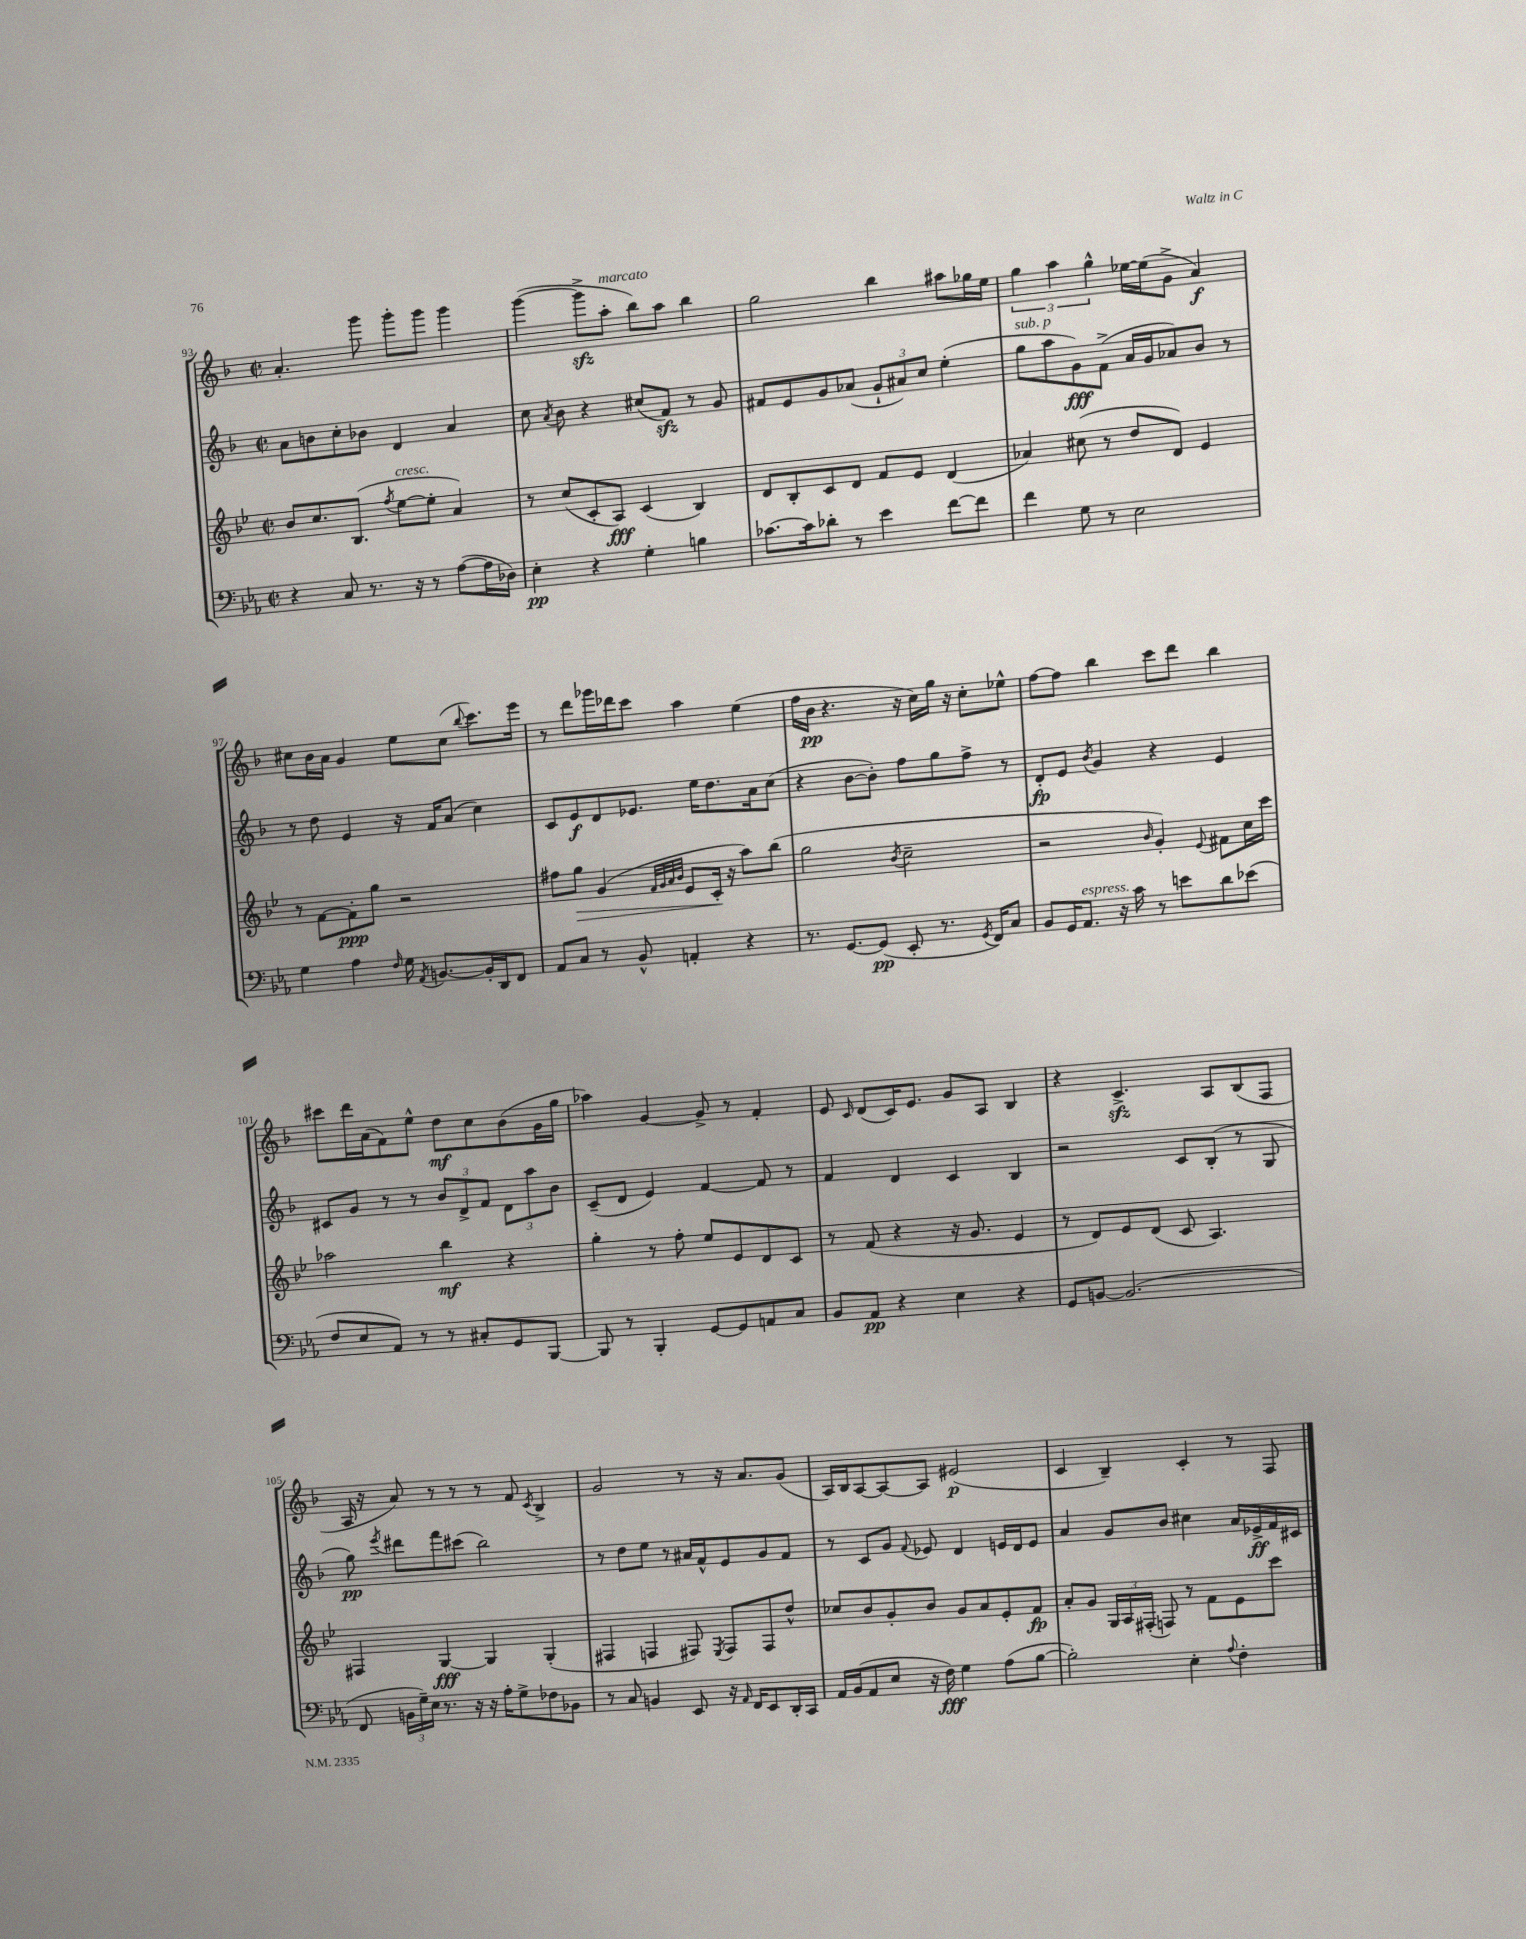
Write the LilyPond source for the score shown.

<<
\new StaffGroup <<
\new Staff = "s0" {
    \clef treble \key f \major \defaultTimeSignature \time 2/2
    \autoBeamOff a'4.-. g'''8 g'''8[-. g'''8] g'''4 |
    g'''4~( g'''8[->\sfz a''8]-.^\markup { \italic "marcato" } bes''8[) a''8] bes''4 |
    g''2 bes''4 ais''8[ ges''16 e''16] |
    \tuplet 3/2 { g''4 a''4 g''4-^ } ees''16[~ ees''16( g'8]-> a'4\f) |
    cis''8[ bes'16 a'16] g'4 e''8[ cis''8]( \appoggiatura { bes''8 } c'''8.[) e'''16] |
    r8 d'''8[ ges'''16 des'''16 c'''8] a''4 e''4( |
    f''16[ bes'16]\pp r4. r16 c''16[) g''16] r16 c''8[-. ees''8]-^ |
    f''8[~ f''8] bes''4 c'''8[ d'''8] bes''4 |
    cis'''8[ d'''16 a'16( f'8) e''8]-^ d''8[\mf c''8 bes'8( g'16 g''16] |
    aes''4) g'4~ g'8-> r8 f'4-. |
    e'8 \grace { c'16 } d'8[( c'16) e'8.] g'8[ a8] bes4 |
    r4 c'4.->\sfz a8[ bes8( f8] |
    a16 r16 a'8) r8 r8 r8 f'8 \acciaccatura { c'8 } bes4-> |
    g'2 r8 r16 a'8.[ g'8]( |
    a16[) bes16 a8~ a8~ a8] eis'2\p( |
    c'4 bes4--) c'4-. r8 f8 \bar "|." |
}
\new Staff = "s1" {
    \clef treble \key f \major \defaultTimeSignature \time 2/2
    \autoBeamOff a'8[ b'8 c''8-. bes'8] d'4 a'4 |
    c''8 \acciaccatura { a'8 } bes'8 r4 cis''8[( f'8]\sfz) r8 g'8 |
    fis'8[ e'8 g'8 aes'8]( \tuplet 3/2 { g'8[-! ais'8) c''8] } e''4-.( |
    g''8[^\markup { \italic "sub. p" } a''8 g'8\fff) f'8]->( a'16[ g'16 aes'8) bes'8] r8 |
    r8 d''8 e'4 r16 f'16[ a'8]( c''4) |
    c'8[ e'8\f d'8 ees'8.] e''16[ d''8. a'16 c''8]( |
    r4 bes'8[~ bes'8]-.) f''8[ g''8 f''8]-> r8 |
    d'8[-.\fp e'8] \acciaccatura { bes'8 } g'4 r4 e'4 |
    cis'8[ g'8] r8 r8 \tuplet 3/2 { bes'8[ d'8-> f'8] } \tuplet 3/2 { d'8[ a''8 bes'8] } |
    c'8[--( d'8] e'4) f'4~ f'8 r8 |
    f'4 d'4 c'4 bes4 |
    r2 c'8[ bes8]-.( r8 g8 |
    g''8\pp) \acciaccatura { e'''8 } dis'''8[ f'''8 cis'''8]( bes''2) |
    r8 d''8[ e''8] r8 ais'16[ f'16-^ e'8 g'8 f'8] |
    r8 c'8[ g'8] \appoggiatura { f'8 } ees'8 d'4 e'16[ d'16 e'8] |
    a'4 g'8[ bes'8] cis''4 a'16[ ees'16->\ff f'16 cis'16] \bar "|." |
}
\new Staff = "s2" {
    \clef treble \key bes \major \defaultTimeSignature \time 2/2
    \autoBeamOff bes'8[ c''8. bes8.]( \acciaccatura { f''8 } ees''8[~^\markup { \italic "cresc." } ees''8]-. a'4) |
    r8 c''8[( c'8-. a8]\fff) c'4( bes4) |
    d'8[ bes8-. c'8 d'8] f'8[ ees'8] d'4( |
    aes'4) cis''8( r8 d''8[ d'8]) ees'4 |
    r8 f'8[~ f'8-.\ppp g''8] r2 |
    fis''8[ g''8]\> g'4( \grace { f'32[ g'32 a'32 bes'32] } ees'8[ c'16]-.\! r16 a''8[) bes''8]( |
    g''2 \acciaccatura { bes'8 } c''2-- |
    r2 \grace { bes'16 } g'4-.) \appoggiatura { ees'8 } fis'8[ c''16 c'''16] |
    aes''2 bes''4\mf r4 |
    g''4-. r8 f''8-. ees''8[ ees'8 d'8 c'8] |
    r8 f'8( r4 r16 g'8. ees'4 |
    r8 d'8[) ees'8 d'8]( c'8 a4.) |
    fis4 g4~\fff g4 g4-.( |
    fis4 f4 fis8) \acciaccatura { ees8 } fis8[ fis8 d''8]-^ |
    ces''8[ bes'8 g'8-. bes'8] g'8[ a'8 ees'8-. f'8]\fp |
    a'8[-. g'8] \tuplet 3/2 { g16[ a16 fis16]-.( } f8) r8 f'8[ ees'8 c'''8] \bar "|." |
}
\new Staff = "s3" {
    \clef bass \key ees \major \defaultTimeSignature \time 2/2
    \autoBeamOff r4 c8 r8. r16 r8 aes8[~( aes16 des16]) |
    ees4-.\pp r4 g4-. b4 |
    ces'8.[~ ces'16 des'8]-. r8 ees'4 f'8[~ f'8] |
    f'4 g8 r8 ees2 |
    g4 aes4 \grace { f16 } g16 \acciaccatura { aes,8 } b,8.[~ b,16-. d,16 f,8] |
    aes,8[ c8] r8 bes,8-^ a,4-. r4 |
    r8. g,8.[~ g,8]\pp( ees,8-. r8. \acciaccatura { g,8 } f,16[) c8] |
    bes,8[ g,16 aes,8.]^\markup { \italic "espress." } r16 c'16 r8 e'8[ d'8 ees'8]( |
    f8[ ees8 aes,8]) r8 r8 cis8[-. g,8 bes,,8]~ |
    bes,,8 r8 bes,,4-. g,8[~ g,8 a,8 c8] |
    bes,8[ aes,8]\pp r4 ees4 r4 |
    g,8[ b,8]~ b,2.( |
    f,8 \tuplet 3/2 { b,16[ g16--) ees16] } r8. r16 r16 aes16[-. g8-> fes8 bes,8] |
    r8 c8 b,4 ees,8 r16 \grace { aes,16 } f,16[ ees,8 d,16-. c,16] |
    aes,16[ bes,16( aes,8 ees8] r16 f16\fff) g4 aes8[( bes8]~ |
    bes2-.) ees4-. \appoggiatura { aes8 } f4-. \bar "|." |
}
>>
>>
\layout { \context { \Score currentBarNumber = #93 } }
